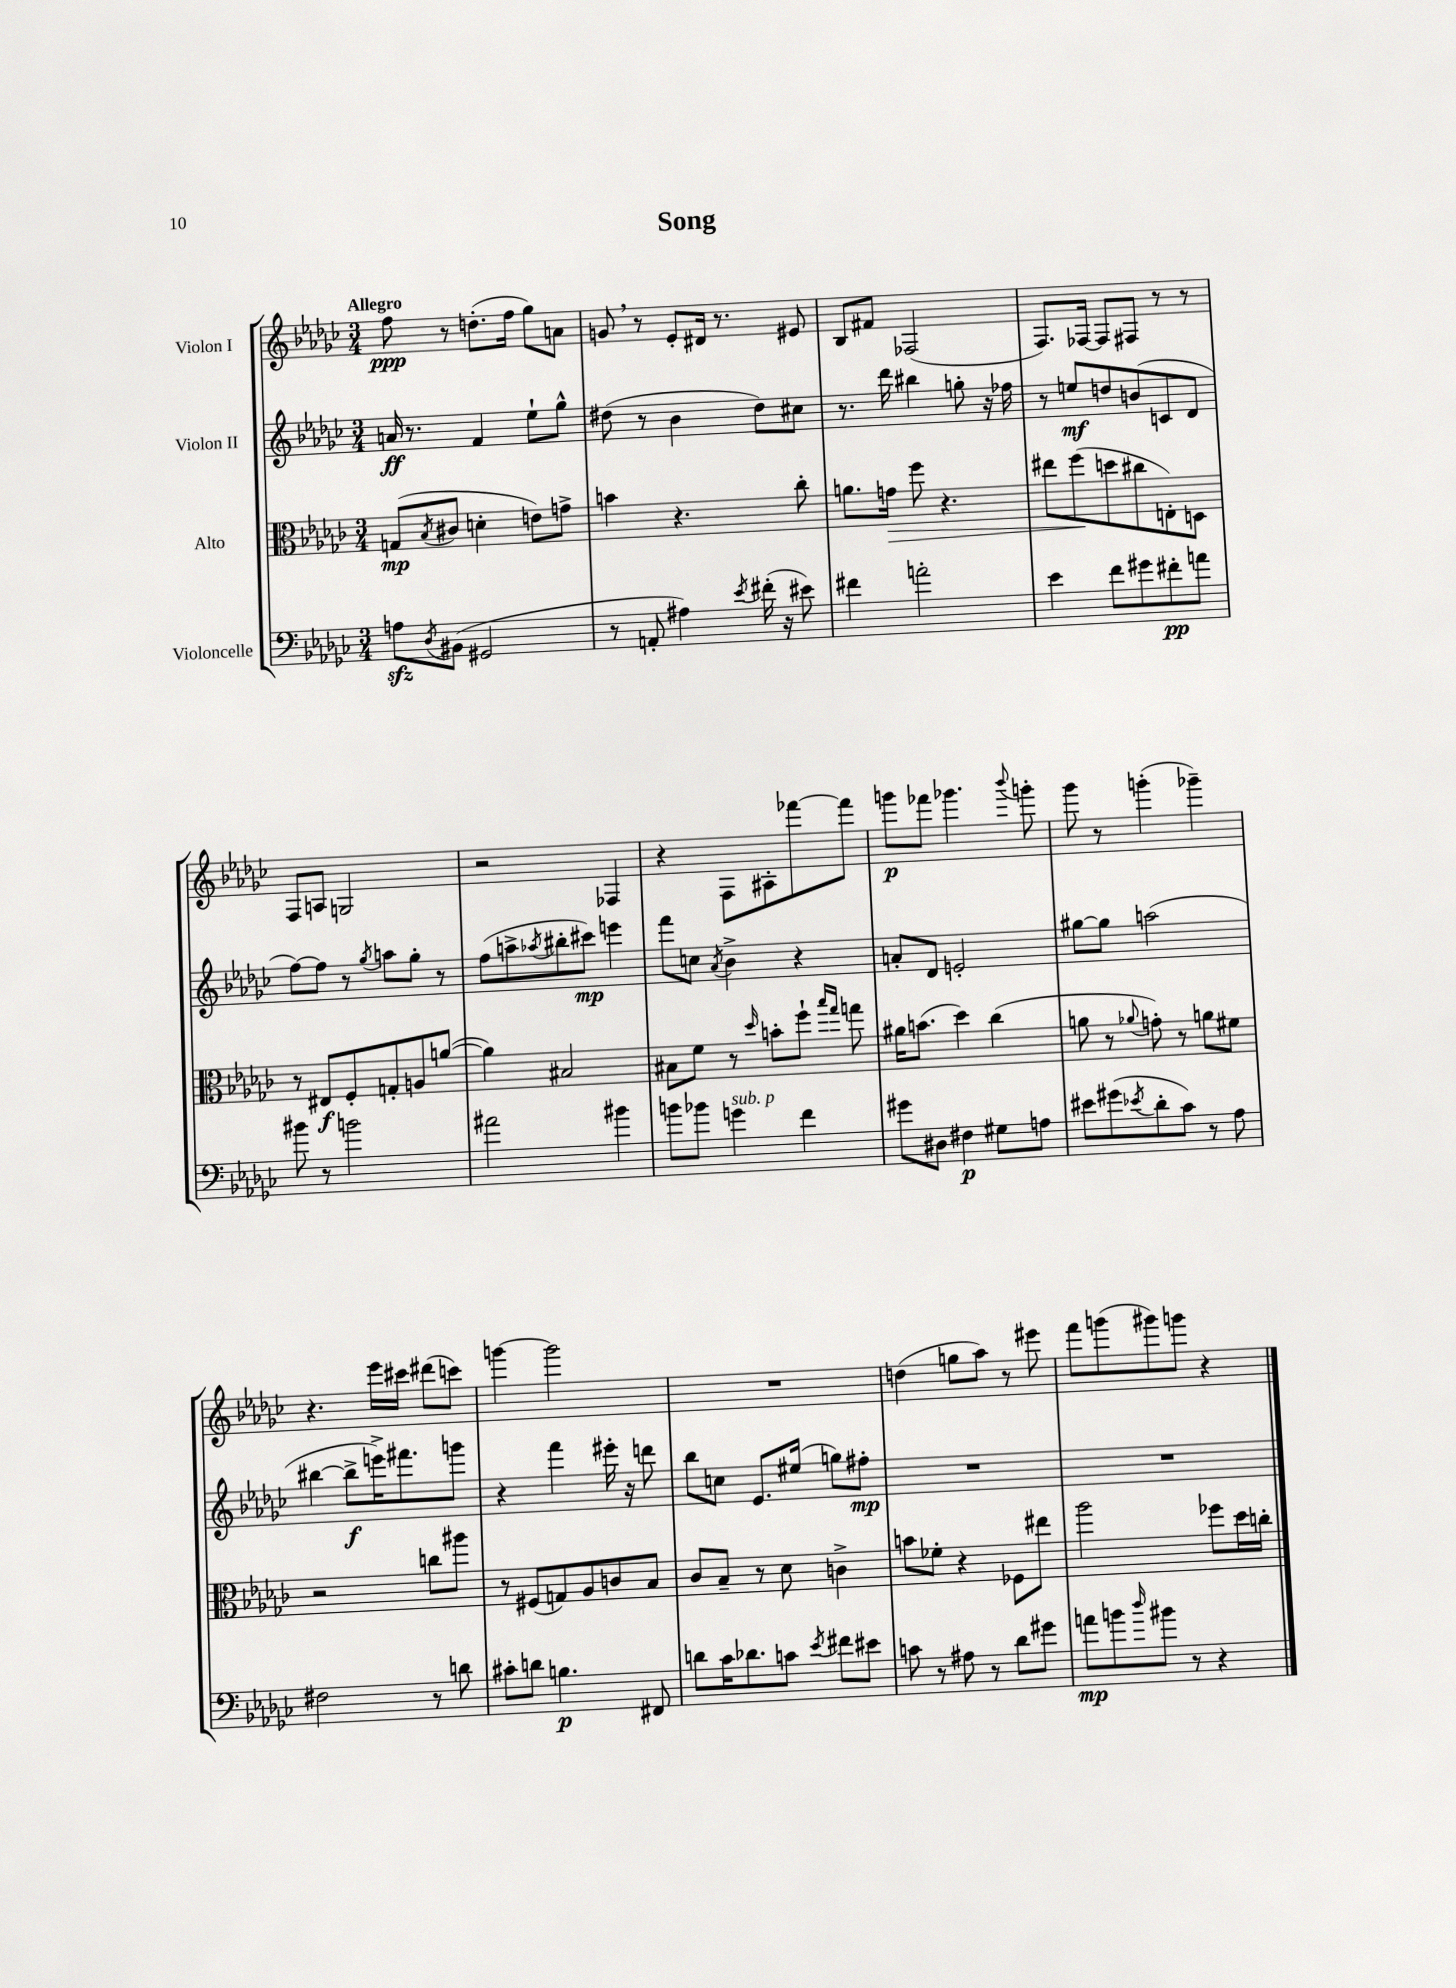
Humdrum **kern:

**kern	**dynam	**kern	**dynam	**kern	**dynam	**kern	**dynam
*part4	*part4	*part3	*part3	*part2	*part2	*part1	*part1
*staff4	*staff4	*staff3	*staff3	*staff2	*staff2	*staff1	*staff1
*I"Violoncelle	*	*I"Alto	*	*I"Violon II	*	*I"Violon I	*
*clefF4	*	*clefC3	*	*clefG2	*	*clefG2	*
*k[b-e-a-d-g-c-]	*	*k[b-e-a-d-g-c-]	*	*k[b-e-a-d-g-c-]	*	*k[b-e-a-d-g-c-]	*
*M3/4	*	*M3/4	*	*M3/4	*	*M3/4	*
=1	=1	=1	=1	=1	=1	=1	=1
!	!	!	!	!	!	!LO:TX:a:B:t=Allegro	!
8Anzz\L	.	(8Gn/L	mp	16an/	ff	8ff\	ppp
.	.	.	.	8.r	.	.	.
8qD-/	.	8qB-/	.	.	.	.	.
(8BB#X\J	.	8c#X/J	.	.	.	8r	.
2GG#X/	.	4dn'\	.	4f/	.	(8.ddn'\L	.
.	.	.	.	.	.	16ff\Jk	.
.	.	8en\L)	.	8ee-`\L	.	8gg-\L)	.
.	.	8gn^\J	.	8gg-^^\J	.	8an\J	.
=2	=2	=2	=2	=2	=2	=2	=2
8r	.	4bn\	.	(8dd#X\	.	8gn,/	.
8AAn'/	.	.	.	8r	.	8r	.
4A#X\)	.	4.r	.	4b-\	.	8e-'/L	.
.	.	.	.	.	.	16d#X/Jk	.
.	.	.	.	.	.	8.r	.
8qe-/	.	.	.	.	.	.	.
(16f#X'\	.	.	.	8dd#\L)	.	.	.
16r	.	.	.	.	.	.	.
8e#X\)	.	8cc-'\	.	8cc#X\J	.	8e#X/	.
=3	=3	=3	=3	=3	=3	=3	=3
4f#X\	.	8.an\L	.	8.r	.	8B-/L	.
.	.	.	.	.	.	8f#X/J	.
!	!	!	!LO:HP:b	!	!	!	!
.	.	16gn\Jk	>	16ddd-\	.	.	.
2an'\	.	8ff\	.	4bb#X\	.	(2F-X/	.
.	.	4.r	.	.	.	.	.
.	.	.	.	8ggn'\	.	.	.
.	.	.	.	16r	.	.	.
.	.	.	.	16ff-X\	.	.	.
=4	=4	=4	=4	=4	=4	=4	=4
4e-\	.	8ee#X\L	.	8r	.	8.F/L)	.
.	.	(8ff\	.	8een/L	mf	.	.
.	.	.	.	.	.	[16F-X/Jk	.
8f\L	.	8ddn\	]	8ddn/	.	8F-/L]	.
8g#X\	.	8cc#X\	.	(8bn/	.	8F#X/J	.
8f#X'\	pp	8En'\)	.	8cn/	.	8r	.
8an\J	.	8Dn\J	.	8d-/J	.	8r	.
!!LO:LB:g=z
=5	=5	=5	=5	=5	=5	=5	=5
8b#X\	.	8r	.	[8ff\L)	.	8F/L	.
8r	.	8E#X/L	f	8ff\J]	.	8An/J	.
2bn\	.	8F'/	.	8r	.	2Gn/	.
.	.	.	.	8qgg-/	.	.	.
.	.	8Gn'/	.	8aan\L	.	.	.
.	.	8An/	.	8gg-'\J	.	.	.
.	.	([8an/J	.	8r	.	.	.
=6	=6	=6	=6	=6	=6	=6	=6
2a#X\	.	4a\])	.	(8ff\L	.	2r	.
.	.	.	.	8aan^\	.	.	.
.	.	.	.	8qaa-X/	.	.	.
.	.	2B#X/	.	8bb#X'\	.	.	.
.	.	.	.	8ccc#X\J)	mp	.	.
4b#X\	.	.	.	4eeen\	.	4F-X/	.
=7	=7	=7	=7	=7	=7	=7	=7
8bn\L	.	8B#X\L	.	8fff\L	.	4r	.
8b-X\J	.	8f\J	.	8ccn\J	.	.	.
.	.	.	.	8qa-/	.	.	.
!LO:TX:a:i:t=sub. p	!	!	!	!	!	!	!
4gn\	.	8r	.	4b-^\	.	8F\L	.
.	.	16qqdd-/	.	.	.	.	.
.	.	8bn'\L	.	.	.	8A#X'\	.
4f\	.	8ff`\J	.	4r	.	[8fff-X\	.
.	.	16qqbb-/LL	.	.	.	.	.
.	.	16qqgg-/JJ	.	.	.	.	.
.	.	8ggn\	.	.	.	8fff-\J]	.
=8	=8	=8	=8	=8	=8	=8	=8
8g#X\L	.	16a#X\KL	.	8an'/L	.	8gggn\L	p
.	.	(8.bn\J	.	.	.	.	.
8D#X\J	.	.	.	8d-/J	.	8fff-X\J	.
4F#X\	p	4dd-\)	.	2en'/	.	4.ggg-X\	.
8G#X\L	.	(4cc-\	.	.	.	.	.
.	.	.	.	.	.	8qqbbb-/	.
8An\J	.	.	.	.	.	8gggn'\	.
=9	=9	=9	=9	=9	=9	=9	=9
8e#X\L	.	8an\	.	[8gg#X\L	.	8ggg-\	.
(8g#X\	.	8r	.	8gg#\J]	.	8r	.
8qe-X/	.	8qqa-X/	.	.	.	.	.
8d-'\	.	8gn'\)	.	(2aan\	.	(4gggn'\	.
8c-\J)	.	8r	.	.	.	.	.
8r	.	8an\L	.	.	.	4ggg-X~\)	.
8A-\	.	8f#X\J	.	.	.	.	.
!!LO:LB:g=z
=10	=10	=10	=10	=10	=10	=10	=10
2F#X\	.	2r	.	[4bb#X\	.	4.r	.
.	.	.	.	8bb#^\L]	f	.	.
.	.	.	.	16eeen^\K)	.	16eee-\LL	.
.	.	.	.	8.fff#X\	.	16ccc#X\JJ	.
8r	.	8ccn\L	.	.	.	(8ddd#X\L	.
8dn\	.	8aa#X\J	.	8gggn\J	.	8cccn\J)	.
=11	=11	=11	=11	=11	=11	=11	=11
8c#X'\L	.	8r	.	4r	.	[4gggn\	.
8dn\J	.	(8F#X/L	.	.	.	.	.
4.Bn\	p	8Gn/)	.	4fff\	.	2ggg\]	.
.	.	8A-/	.	.	.	.	.
.	.	8cn/	.	16eee#X'\	.	.	.
.	.	.	.	16r	.	.	.
8FF#X/	.	8B-/J	.	8dddn\	.	.	.
=12	=12	=12	=12	=12	=12	=12	=12
8dn\L	.	8c-/L	.	8bb-\L	.	2.r	.
16c-\K	.	8B-~/J	.	8ccn\J	.	.	.
8.d-X\	.	.	.	.	.	.	.
.	.	8r	.	8.e-/L	.	.	.
8cn\J	.	8d-\	.	.	.	.	.
.	.	.	.	(16ee#X/Jk	.	.	.
8qe-/	.	.	.	.	.	.	.
8f#X\L	.	4cn^\	.	8ggn\L)	.	.	.
8e#X\J	.	.	.	8ff#X'\J	mp	.	.
=13	=13	=13	=13	=13	=13	=13	=13
8cn\	.	8bn\L	.	2.r	.	(4ddn\	.
8r	.	8f-X'\J	.	.	.	.	.
8A#X\	.	4r	.	.	.	8ggn\L	.
8r	.	.	.	.	.	8aa-\J)	.
8d-\L	.	8F-X\L	.	.	.	8r	.
8g#X\J	.	8ee#X\J	.	.	.	8eee#X\	.
=14	=14	=14	=14	=14	=14	=14	=14
8an\L	mp	2aa-\	.	2.r	.	8fff\L	.
8bn\	.	.	.	.	.	(8gggn\	.
16qqdd-/	.	.	.	.	.	.	.
8b#X\J	.	.	.	.	.	8ggg#X\)	.
8r	.	.	.	.	.	8gggn\J	.
4r	.	8ff-X\L	.	.	.	4r	.
.	.	16dd-\L	.	.	.	.	.
.	.	16ccn'\JJ	.	.	.	.	.
==	==	==	==	==	==	==	==
*-	*-	*-	*-	*-	*-	*-	*-
